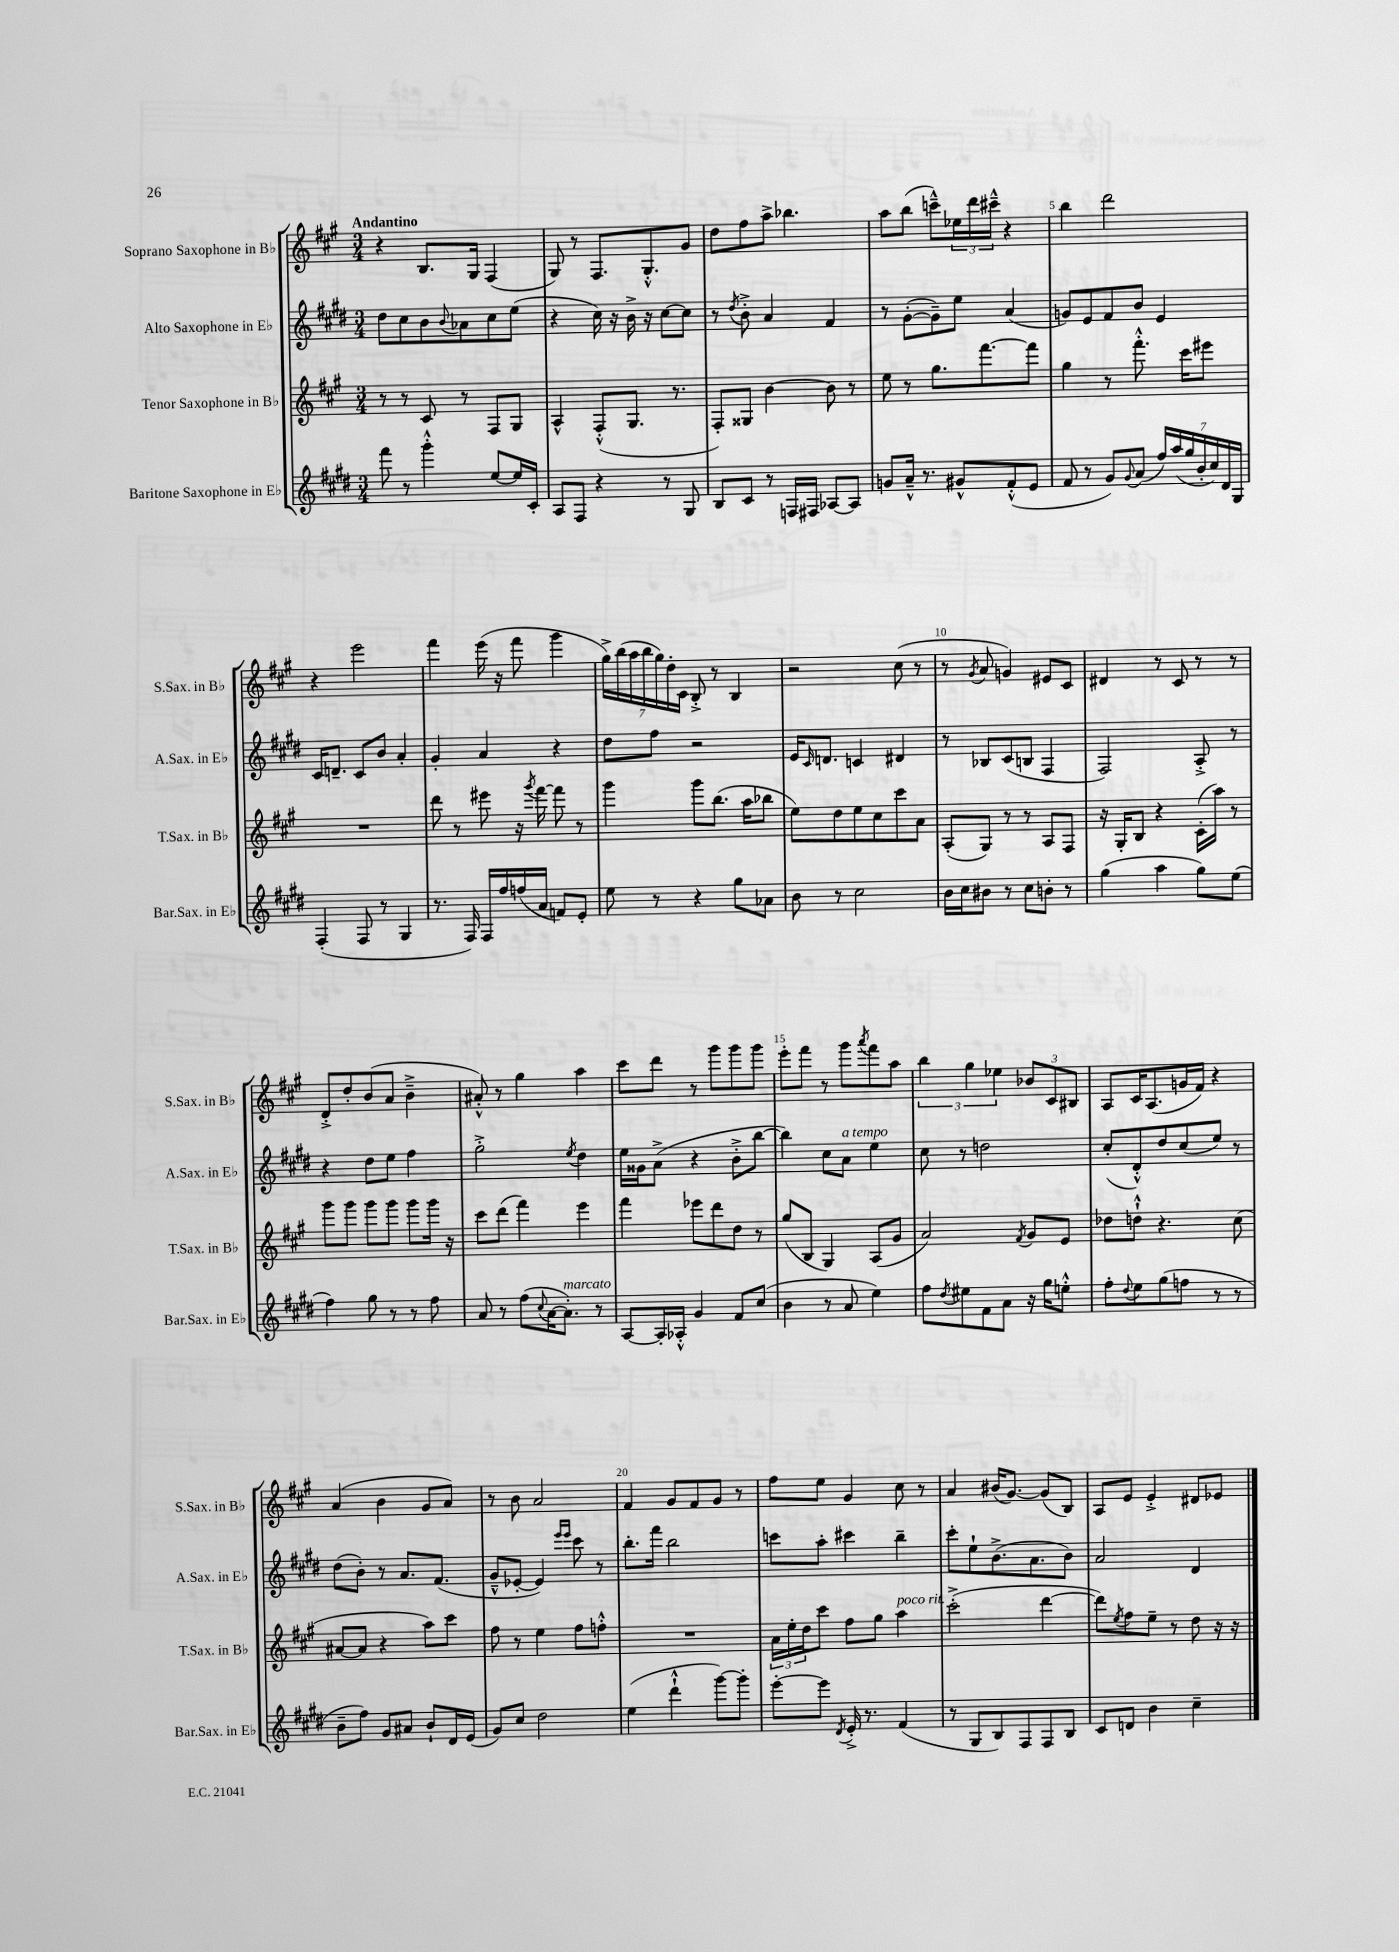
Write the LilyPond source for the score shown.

<<
\new StaffGroup <<
\new Staff = "s0" \with { instrumentName = "Soprano Saxophone in Bb" shortInstrumentName = "S.Sax. in Bb" } {
    \clef treble \key a \major \numericTimeSignature \time 3/4 \tempo "Andantino"
    r4 b8. gis16 fis4( |
    gis8) r8 fis8. gis8.-.-^ gis'8 |
    d''8 fis''8 a''8-> bes''4. |
    a''8 b''8( c'''8---^) \tuplet 3/2 { ees''16 d'''16 cis'''16---^ } r4 |
    b''4 d'''2 |
    r4 e'''2 |
    fis'''4 e'''16( r16 fis'''8 gis'''4 |
    \tuplet 7/4 { gis''16->) b''16( a''16 b''16 gis''16) d''16-. cis'16 } b8-.-> r8 b4 |
    r2 cis''8( r8 |
    r8 \acciaccatura { gis'8 } a'8 g'4) eis'8 cis'8 |
    dis'4 r8 cis'8 r8 r8 |
    d'8-.-> d''8-. b'8( a'8 b'4---> |
    ais'8-.-^) r8 gis''4 a''4 |
    cis'''8 d'''8 r8 gis'''8 gis'''8 gis'''8 |
    e'''8-. fis'''8 r8 gis'''8 \acciaccatura { a'''8 } fis'''8 a''8 |
    \tuplet 3/2 { b''4 gis''4 ees''4 } \tuplet 3/2 { bes'8 cis'8 bis8 } |
    a8 cis'16 a8.( g'16 fis'16) r4 |
    a'4( b'4 gis'8 a'8) |
    r8 b'8 a'2 |
    fis'4 gis'8 fis'8 gis'8 r8 |
    fis''8 e''8 gis'4 cis''8 r8 |
    a'4 bis'16( gis'8.~) gis'8( b8) |
    a8 e'8 e'4-.-> dis'8 ees'8 \bar "|." |
}
\new Staff = "s1" \with { instrumentName = "Alto Saxophone in Eb" shortInstrumentName = "A.Sax. in Eb" } {
    \clef treble \key e \major \numericTimeSignature \time 3/4
    dis''8 cis''8 b'8 \appoggiatura { b'8 } aes'8 cis''8 e''8( |
    r4 cis''16) r16 b'16-> r16 cis''8~ cis''8 |
    r8 \acciaccatura { dis''8 } b'8-.-> a'4 fis'4 |
    r8 gis'8~-.( gis'8--) e''8 a'4( |
    g'8) e'8 fis'8 b'8 e'4 |
    cis'16 d'8.-- cis'8 b'8 a'4-. |
    gis'4-. a'4 r4 |
    dis''8 fis''8 r2 |
    e'16 \grace { cis'16 } d'8. c'4 dis'4 |
    r8 bes8 cis'8( b8 fis4 |
    fis2) a8-.-> r8 |
    r4 dis''8 e''8 fis''4 |
    gis''2-.-> \acciaccatura { e''8 } dis''4 |
    e''16 gisis'16 a'8->( r4 b'8-.-> b''8~ |
    b''4) cis''8 a'8^\markup { \italic "a tempo" } e''4 |
    cis''8 r8 d''2 |
    cis''8-.( dis'8-.-^) dis''8 cis''8( e''8) r8 |
    dis''8( b'8-.) r8 a'8. fis'8.( |
    gis'8---^ ees'8~-. ees'4) \grace { e'''16 e'''16 } cis'''8 r8 |
    b''8.-. fis'''16 b''2 |
    c'''8 a''8-. cis'''4 b''4-- |
    cis'''8-. e''8-! b'8.->( a'8. b'8) |
    a'2 dis'4 \bar "|." |
}
\new Staff = "s2" \with { instrumentName = "Tenor Saxophone in Bb" shortInstrumentName = "T.Sax. in Bb" } {
    \clef treble \key a \major \numericTimeSignature \time 3/4
    r8 r8 cis'8 r8 fis8 gis8 |
    a4-^ fis8-.-^( gis8. r8. |
    fis8-.) gisis8 b'4~ b'8 r8 |
    e''8 r8 gis''8. fis'''8.~ fis'''8 |
    gis''4 r8 fis'''8.-.-^ cis'''16 eis'''8 |
    R2. |
    d'''8 r8 eis'''8 r16 \acciaccatura { gis'''8 } fis'''16~ fis'''8 r8 |
    gis'''4 gis'''8 b''8.( a''16 bes''8 |
    e''8) d''8 e''8 cis''8 cis'''8 a'8 |
    a8-.( gis8) r8 r8 a8 fis8 |
    r16 gis16-. b8 r4 cis'16-.( a''16) r8 |
    gis'''8 gis'''8 gis'''8 gis'''8 gis'''8 gis'''16 r16 |
    cis'''8 d'''8( fis'''4) e'''4 |
    fis'''4 ees'''8 d'''8 d''8 r8 |
    gis''8( b8 gis4) a8( gis'8 |
    a'2) \acciaccatura { fis'8 } gis'8 e'8 |
    des''8 d''8-!-^ r4. cis''8( |
    ais'8~ ais'8 r4 a''8) cis'''8 |
    fis''8 r8 e''4 fis''8 f''8-.-^ |
    R2. |
    \tuplet 3/2 { a'16 e''16-. d''16 } cis'''8 fis''8 gis''8 a''4^\markup { \italic "poco rit." } |
    cis'''2-.->( d'''4~ |
    d'''8) \acciaccatura { e''8 } fis''8 e''8-- r8 d''8 r16 r16 \bar "|." |
}
\new Staff = "s3" \with { instrumentName = "Baritone Saxophone in Eb" shortInstrumentName = "Bar.Sax. in Eb" } {
    \clef treble \key e \major \numericTimeSignature \time 3/4
    fis'''8 r8 gis'''4-.-^ e''8~ e''16 cis'16-. |
    a8 fis8 r4 r8 gis8 |
    b8 cis'8 r8 f16 fis16 aes8~ aes8 |
    g'8 a'16---^ r8. gis'8-^ fis'8-.-^( e'8 |
    fis'8 r8 gis'8) \appoggiatura { gis'8 } a'8( \tuplet 7/4 { fis''16) a''16( gis''16 b'16-. cis''16) dis'16 gis16 } |
    fis4-.( fis8 r8 gis4 |
    r8. fis16) fis16 fis''16 f''16( a'16 f'8) e'8-. |
    e''8 r8 r4 gis''8 aes'8 |
    b'8 r8 cis''2 |
    b'16 cis''16 bis'8 r8 cis''8 b'8-. r8 |
    gis''4( a''4 gis''8) e''8( |
    fis''4) gis''8 r8 r8 fis''8 |
    a'8 r8 fis''8( \appoggiatura { cis''8 } a'16~ a'8.-.^\markup { \italic "marcato" }) r8 |
    a8~ a16-. aes16-.-^ gis'4 fis'8 cis''8( |
    b'4 r8 a'8 e''4) |
    fis''8 \acciaccatura { dis''8 } eis''8 fis'8 a'8 r16 gis''16 e''8-.-^ |
    fis''8-. \appoggiatura { dis''8 } e''8 gis''8( f''8 r8 r8 |
    b'8-- fis''8) gis'8 ais'8 b'8-! dis'16 e'16( |
    gis'8) cis''8 dis''2 |
    e''4( dis'''4-!-^ gis'''8~) gis'''8-. |
    e'''8~-. e'''8 \acciaccatura { dis'8 } e'16-.-> r8. fis'4( |
    r8 gis8 b8) fis8 fis8 b8 |
    cis'8 d'8 b'4 cis''4-- \bar "|." |
}
>>
>>
\layout { \context { \Score \override BarNumber.break-visibility = ##(#f #t #t) barNumberVisibility = #(every-nth-bar-number-visible 5) } }
